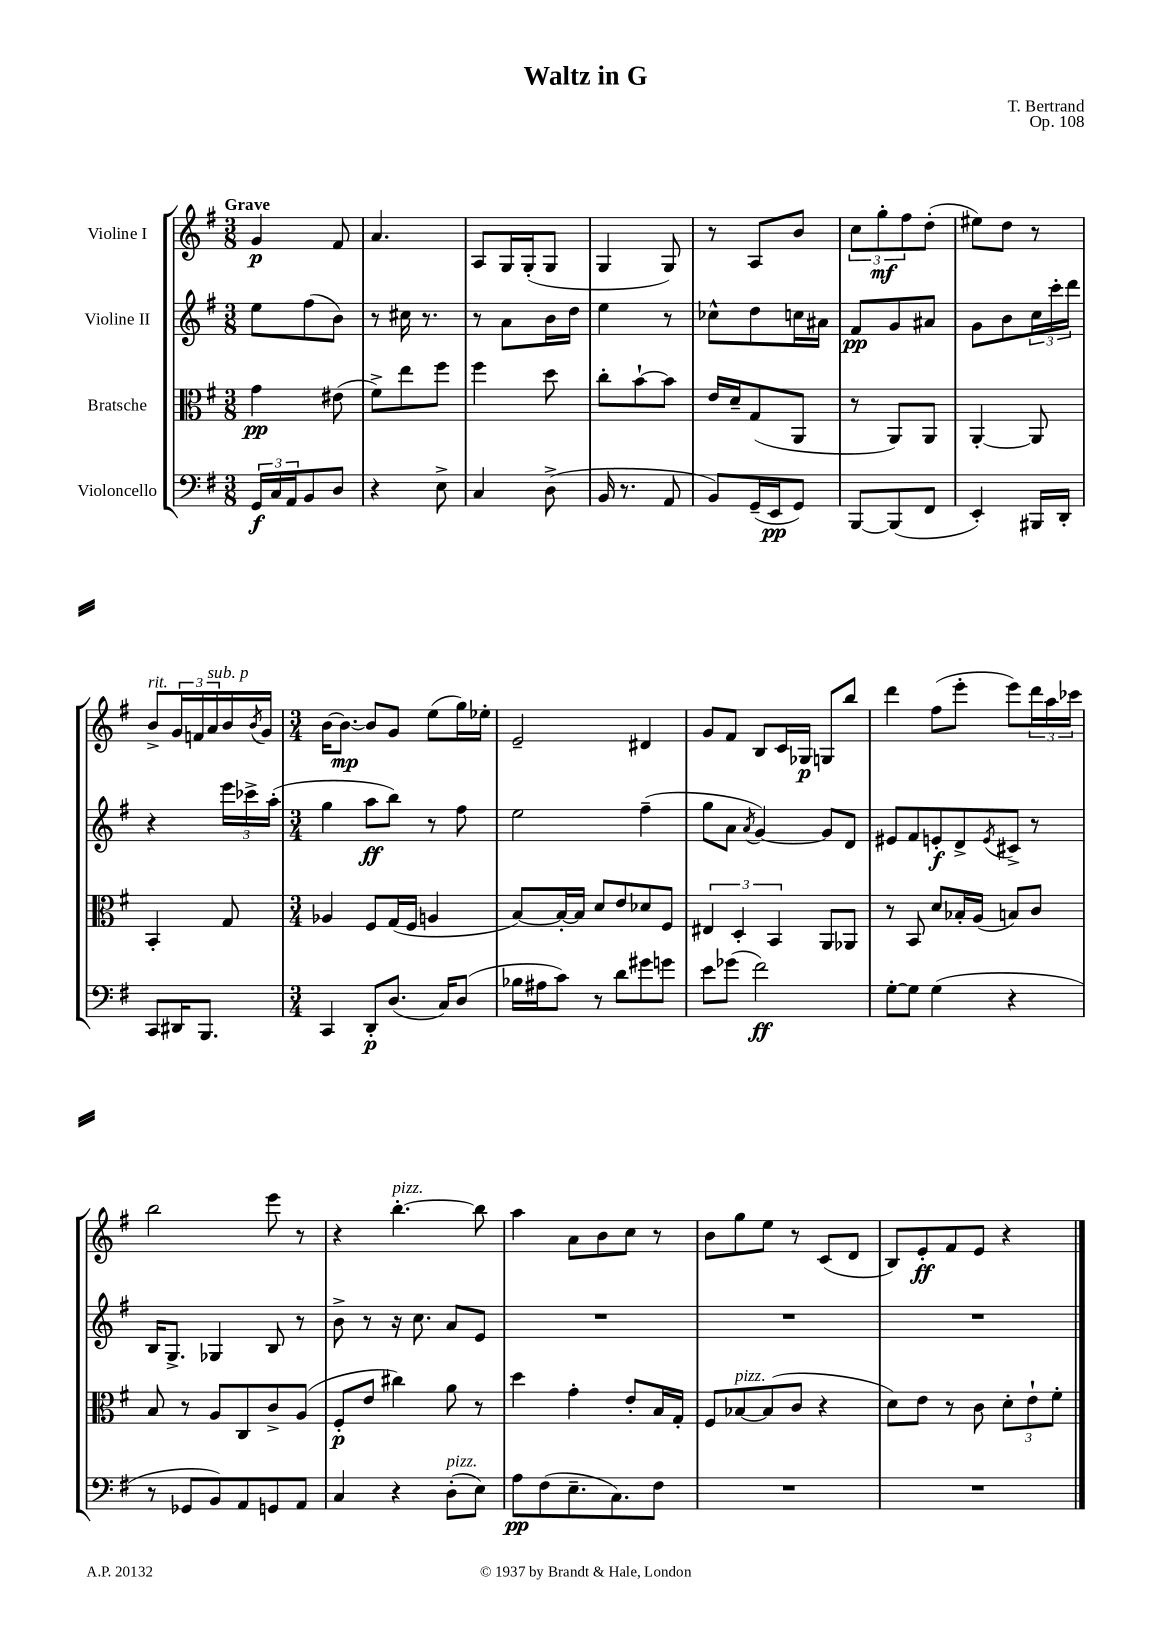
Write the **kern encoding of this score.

**kern	**dynam	**kern	**dynam	**kern	**dynam	**kern	**dynam
*part4	*part4	*part3	*part3	*part2	*part2	*part1	*part1
*staff4	*staff4	*staff3	*staff3	*staff2	*staff2	*staff1	*staff1
*I"Violoncello	*	*I"Bratsche	*	*I"Violine II	*	*I"Violine I	*
*clefF4	*	*clefC3	*	*clefG2	*	*clefG2	*
*k[f#]	*	*k[f#]	*	*k[f#]	*	*k[f#]	*
*M3/8	*	*M3/8	*	*M3/8	*	*M3/8	*
=1	=1	=1	=1	=1	=1	=1	=1
!	!	!	!	!	!	!LO:TX:a:B:t=Grave	!
24GG/LL	f	4g\	pp	8ee\L	.	4g/	p
24C/	.	.	.	.	.	.	.
24AA/J	.	.	.	.	.	.	.
8BB/	.	.	.	(8ff#\	.	.	.
8D/J	.	(8e#X\	.	8b\J)	.	8f#/	.
=2	=2	=2	=2	=2	=2	=2	=2
4r	.	8f#^\L)	.	8r	.	4.a/	.
.	.	8ee\	.	16cc#X\	.	.	.
.	.	.	.	8.r	.	.	.
8E^\	.	8ff#\J	.	.	.	.	.
=3	=3	=3	=3	=3	=3	=3	=3
4C/	.	4ff#\	.	8r	.	8A/L	.
.	.	.	.	8a\L	.	16G/L	.
.	.	.	.	.	.	(16G'/J	.
(8D^\	.	8dd\	.	16b\L	.	8G/J	.
.	.	.	.	16dd\JJ	.	.	.
=4	=4	=4	=4	=4	=4	=4	=4
16BB/	.	8cc'\L	.	4ee\	.	4G/	.
8.r	.	.	.	.	.	.	.
.	.	[8b`\	.	.	.	.	.
8AA/	.	8b\J]	.	8r	.	8G/)	.
=5	=5	=5	=5	=5	=5	=5	=5
8BB/L)	.	16e/LL	.	8cc-X^^\L	.	8r	.
.	.	16d~/J	.	.	.	.	.
(16GG~/L	.	(8G/	.	8dd\	.	8A/L	.
16EE/J	pp	.	.	.	.	.	.
8GG/J)	.	8AA/J	.	16ccn\L	.	8b/J	.
.	.	.	.	16a#X\JJ	.	.	.
=6	=6	=6	=6	=6	=6	=6	=6
[8BBB/L	.	8r	.	8f#/L	pp	12cc\L	.
.	.	.	.	.	.	12gg'\	mf
(8BBB/]	.	8AA/L)	.	8g/	.	.	.
.	.	.	.	.	.	12ff#\	.
8FF#/J	.	8AA/J	.	8a#X/J	.	(8dd'\J	.
=7	=7	=7	=7	=7	=7	=7	=7
4EE'/)	.	[4AA'/	.	8g\L	.	8ee#X\L)	.
.	.	.	.	8b\	.	8dd\J	.
16BBB#X/LL	.	8AA/]	.	24cc\L	.	8r	.
.	.	.	.	24ccc'\	.	.	.
16DD'/JJ	.	.	.	.	.	.	.
.	.	.	.	24ddd\JJ	.	.	.
!!LO:LB:g=z
=8	=8	=8	=8	=8	=8	=8	=8
!	!	!	!	!	!	!LO:TX:a:i:t=rit.	!
8CC/L	.	4BB'/	.	4r	.	8b^/L	.
16DD#X/K	.	.	.	.	.	24g/L	.
.	.	.	.	.	.	24fn/	.
8.BBB/J	.	.	.	.	.	.	.
!	!	!	!	!	!	!LO:TX:a:i:t=sub. p	!
.	.	.	.	.	.	24a/	.
.	.	8G/	.	24eee\LL	.	16b/	.
.	.	.	.	24ccc-X^\	.	.	.
.	.	.	.	.	.	8qb/	.
.	.	.	.	.	.	16g/JJ	.
.	.	.	.	(24aa'\JJ	.	.	.
=9	=9	=9	=9	=9	=9	=9	=9
*M3/4	*	*M3/4	*	*M3/4	*	*M3/4	*
4CC/	.	4A-X/	.	4gg\	.	[16b\KL	.
.	.	.	.	.	.	8.b\J_	mp
8DD'/L	p	8F#/L	.	8aa\L	ff	8b/L]	.
(8.D/J	.	(16G/L	.	8bb\J)	.	8g/J	.
.	.	16F#/JJ	.	.	.	.	.
.	.	4An/	.	8r	.	(8ee\L	.
16C/KL)	.	.	.	.	.	.	.
(8D/J	.	.	.	8ff#\	.	16gg\L)	.
.	.	.	.	.	.	16ee-X'\JJ	.
=10	=10	=10	=10	=10	=10	=10	=10
16B-X\LL	.	[8B/L)	.	2ee\	.	2e~/	.
16A#X\J	.	.	.	.	.	.	.
8c\J)	.	16B'/L_	.	.	.	.	.
.	.	16B/JJ]	.	.	.	.	.
8r	.	8d/L	.	.	.	.	.
8d\L	.	8e/	.	.	.	.	.
8g#X\	.	8d-X/	.	(4ff#~\	.	4d#X/	.
8gn\J	.	8F#/J	.	.	.	.	.
=11	=11	=11	=11	=11	=11	=11	=11
8e\L	.	6E#X/	.	8gg\L	.	8g/L	.
(8g-X\J	.	.	.	8a\J	.	8f#/J	.
.	.	6D'/	.	.	.	.	.
.	.	.	.	8qa/	.	.	.
2f#\)	ff	.	.	[4g/)	.	8B/L	.
.	.	6BB/	.	.	.	.	.
.	.	.	.	.	.	16c/L	.
.	.	.	.	.	.	16G-X/JJ	p
.	.	8AA/L	.	8g/L]	.	8Gn/L	.
.	.	8AA-X/J	.	8d/J	.	8bb/J	.
=12	=12	=12	=12	=12	=12	=12	=12
[8G'\L	.	8r	.	8e#X/L	.	4ddd\	.
8G\J]	.	8BB/	.	8f#/	.	.	.
(4G\	.	8d/L	.	8en'/	f	(8ff#\L	.
.	.	16B-X'/L	.	8d^/	.	8eee'\J	.
.	.	(16A/JJ	.	.	.	.	.
.	.	.	.	8qe/	.	.	.
4r	.	8Bn/L)	.	8c#X^/J	.	8eee\L)	.
.	.	8c/J	.	8r	.	24ddd\L	.
.	.	.	.	.	.	24aa\	.
.	.	.	.	.	.	24ccc-X\JJ	.
!!LO:LB:g=z
=13	=13	=13	=13	=13	=13	=13	=13
8r	.	8B/	.	16B/KL	.	2bb\	.
.	.	.	.	8.G^/J	.	.	.
8GG-X/L	.	8r	.	.	.	.	.
8BB/)	.	8A/L	.	4G-X/	.	.	.
8AA/	.	8C/	.	.	.	.	.
8GGn/	.	8c^/	.	8B/	.	8eee\	.
8AA/J	.	(8A/J	.	8r	.	8r	.
=14	=14	=14	=14	=14	=14	=14	=14
4C/	.	8F#'/L	p	8b^\	.	4r	.
.	.	8e/J	.	8r	.	.	.
!	!	!	!	!	!	!LO:TX:a:i:t=pizz.	!
4r	.	4cc#X\)	.	16r	.	[4.bb'\	.
.	.	.	.	8.cc\	.	.	.
!LO:TX:a:i:t=pizz.	!	!	!	!	!	!	!
(8D'\L	.	8a\	.	8a/L	.	.	.
8E\J)	.	8r	.	8e/J	.	8bb\]	.
=15	=15	=15	=15	=15	=15	=15	=15
8A\L	pp	4dd\	.	2.r	.	4aa\	.
(8F#\	.	.	.	.	.	.	.
8.E~\	.	4g'\	.	.	.	8a\L	.
.	.	.	.	.	.	8b\	.
8.C\)	.	.	.	.	.	.	.
.	.	8e'/L	.	.	.	8cc\J	.
8F#\J	.	16B/L	.	.	.	8r	.
.	.	16G'/JJ	.	.	.	.	.
=16	=16	=16	=16	=16	=16	=16	=16
2.r	.	8F#/L	.	2.r	.	8b\L	.
!	!	!LO:TX:a:i:t=pizz.	!	!	!	!	!
.	.	[8B-X/	.	.	.	8gg\	.
.	.	(8B-/]	.	.	.	8ee\J	.
.	.	8c/J	.	.	.	8r	.
.	.	4r	.	.	.	(8c/L	.
.	.	.	.	.	.	8d/J	.
=17	=17	=17	=17	=17	=17	=17	=17
2.r	.	8d\L)	.	2.r	.	8B/L)	.
.	.	8e\J	.	.	.	8e'/	ff
.	.	8r	.	.	.	8f#/	.
.	.	8c\	.	.	.	8e/J	.
.	.	12d'\L	.	.	.	4r	.
.	.	12e`\	.	.	.	.	.
.	.	12f#'\J	.	.	.	.	.
==	==	==	==	==	==	==	==
*-	*-	*-	*-	*-	*-	*-	*-
